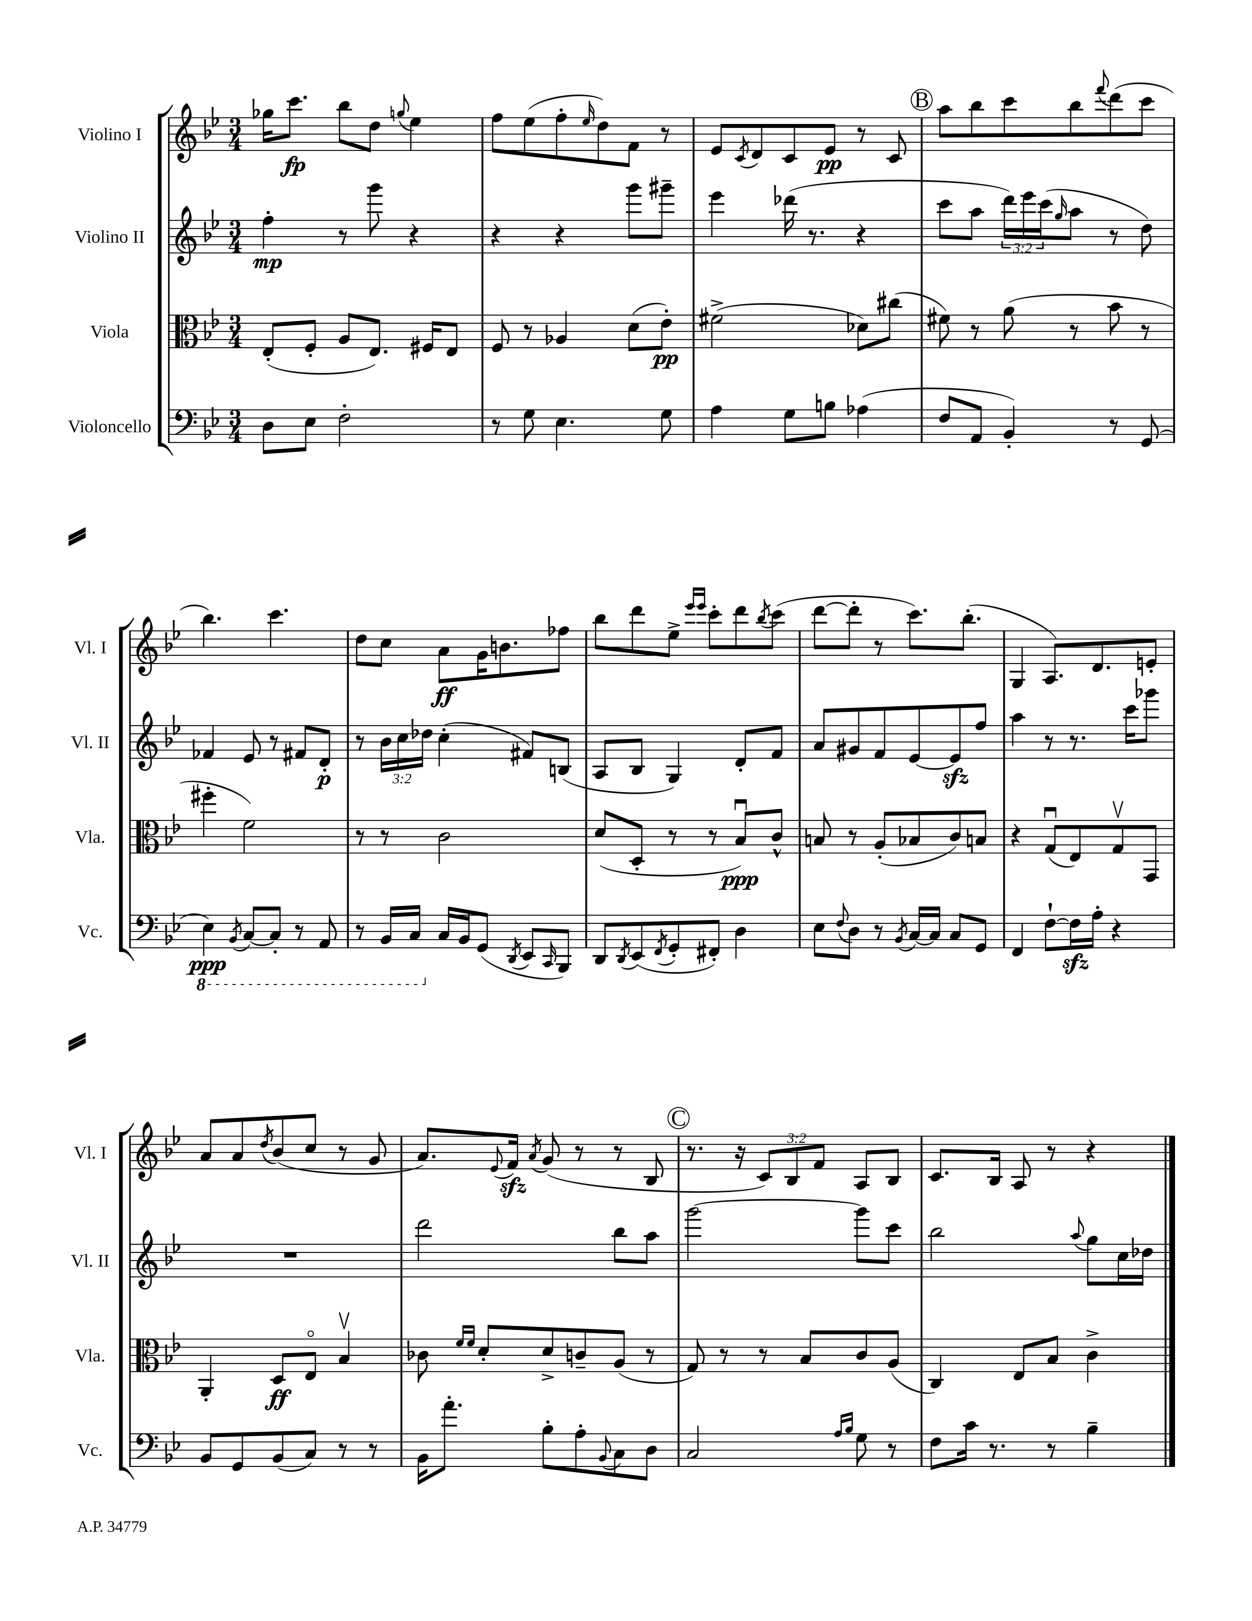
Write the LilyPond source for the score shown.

<<
\new StaffGroup <<
\new Staff = "s0" \with { instrumentName = "Violino I" shortInstrumentName = "Vl. I" } {
    \clef treble \key bes \major \numericTimeSignature \time 3/4 \override Staff.TupletNumber.text = #tuplet-number::calc-fraction-text
    ges''16 c'''8.\fp bes''8 d''8 \appoggiatura { g''8 } ees''4 |
    f''8 ees''8( f''8-. \grace { ees''16 } d''8) f'8 r8 |
    ees'8 \acciaccatura { c'8 } d'8 c'8 ees'8\pp r8 c'8 |
    \mark \markup { \circle "B" } a''8 bes''8 c'''8 bes''8 \appoggiatura { f'''8 } d'''8( c'''8 |
    bes''4.) c'''4. |
    d''8 c''8 a'8\ff g'16 b'8. fes''8 |
    bes''8 d'''8 ees''8-> \grace { ees'''16 ees'''16 } c'''8-. d'''8 \acciaccatura { bes''8 } c'''8( |
    d'''8~ d'''8-. r8 c'''8.) bes''8.-.( |
    g4 a8.) d'8. e'8-. |
    a'8 a'8 \acciaccatura { d''8 } bes'8( c''8 r8 g'8 |
    a'8.) \appoggiatura { ees'8 } f'16\sfz \acciaccatura { a'8 } g'8( r8 r8 bes8 |
    \mark \markup { \circle "C" } r8. r16 \tuplet 3/2 { c'8) bes8 f'8 } a8 bes8 |
    c'8. bes16 a8 r8 r4 \bar "|." |
}
\new Staff = "s1" \with { instrumentName = "Violino II" shortInstrumentName = "Vl. II" } {
    \clef treble \key bes \major \numericTimeSignature \time 3/4 \override Staff.TupletNumber.text = #tuplet-number::calc-fraction-text
    f''4-.\mp r8 g'''8 r4 |
    r4 r4 g'''8 gis'''8-- |
    ees'''4 des'''16( r8. r4 |
    \mark \markup { \circle "B" } c'''8 a''8 \tuplet 3/2 { d'''16) ees'''16 c'''16( } \grace { g''16 } a''8 r8 d''8) |
    fes'4 ees'8 r8 fis'8 d'8-.\p |
    r8 \tuplet 3/2 { bes'16 c''16 des''16 } c''4-.( fis'8) b8( |
    a8 bes8 g4) d'8-. f'8 |
    a'8 gis'8 f'8 ees'8~ ees'8\sfz f''8 |
    a''4 r8 r8. c'''16 ges'''8 |
    R2. |
    d'''2 bes''8 a''8 |
    \mark \markup { \circle "C" } g'''2~ g'''8 c'''8 |
    bes''2 \appoggiatura { a''8 } g''8 c''16 des''16 \bar "|." |
}
\new Staff = "s2" \with { instrumentName = "Viola" shortInstrumentName = "Vla." } {
    \clef alto \key bes \major \numericTimeSignature \time 3/4
    ees8-.( f8-. a8 ees8.) fis16 ees8 |
    f8 r8 aes4 d'8( ees'8-.\pp) |
    fis'2->( des'8) cis''8( |
    \mark \markup { \circle "B" } fis'8) r8 a'8( r8 bes'8 r8 |
    fis''4-. f'2) |
    r8 r8 c'2 |
    d'8( d8-. r8 r8 bes8\downbow\ppp) c'8-^ |
    b8 r8 a8-.( bes8 c'8) b8 |
    r4 g8\downbow( ees8) g8\upbow g,8 |
    a,4-. d8\ff ees8\flageolet bes4\upbow |
    ces'8 \grace { f'16 f'16 } d'8-. d'8-> c'8-- a8( r8 |
    \mark \markup { \circle "C" } g8) r8 r8 bes8 c'8 a8( |
    c4) ees8 bes8 c'4-> \bar "|." |
}
\new Staff = "s3" \with { instrumentName = "Violoncello" shortInstrumentName = "Vc." } {
    \clef bass \key bes \major \numericTimeSignature \time 3/4
    d8 ees8 f2-. |
    r8 g8 ees4. g8 |
    a4 g8 b8 aes4( |
    \mark \markup { \circle "B" } f8 a,8 bes,4-.) r8 g,8( |
    \ottava #-1 ees,4\ppp) \acciaccatura { bes,,8 } c,8~ c,8-. r8 a,,8 |
    r8 bes,,16 c,16 \ottava #0 c16 bes,16 g,8( \acciaccatura { d,8 } ees,8 \grace { c,16 } bes,,8) |
    d,8 \acciaccatura { d,8 } ees,8( \acciaccatura { f,8 } g,8-. fis,8-.) d4 |
    ees8 \appoggiatura { f8 } d8 r8 \acciaccatura { bes,8 } c16~ c16 c8 g,8 |
    f,4 f8~-! f16\sfz a16-. r4 |
    bes,8 g,8 bes,8( c8) r8 r8 |
    bes,16 a'8.-. bes8-. a8-. \appoggiatura { bes,8 } c8 d8 |
    \mark \markup { \circle "C" } c2 \grace { a16 bes16 } g8 r8 |
    f8 c'16 r8. r8 bes4-- \bar "|." |
}
>>
>>
\layout { \context { \Score \remove "Bar_number_engraver" } }
